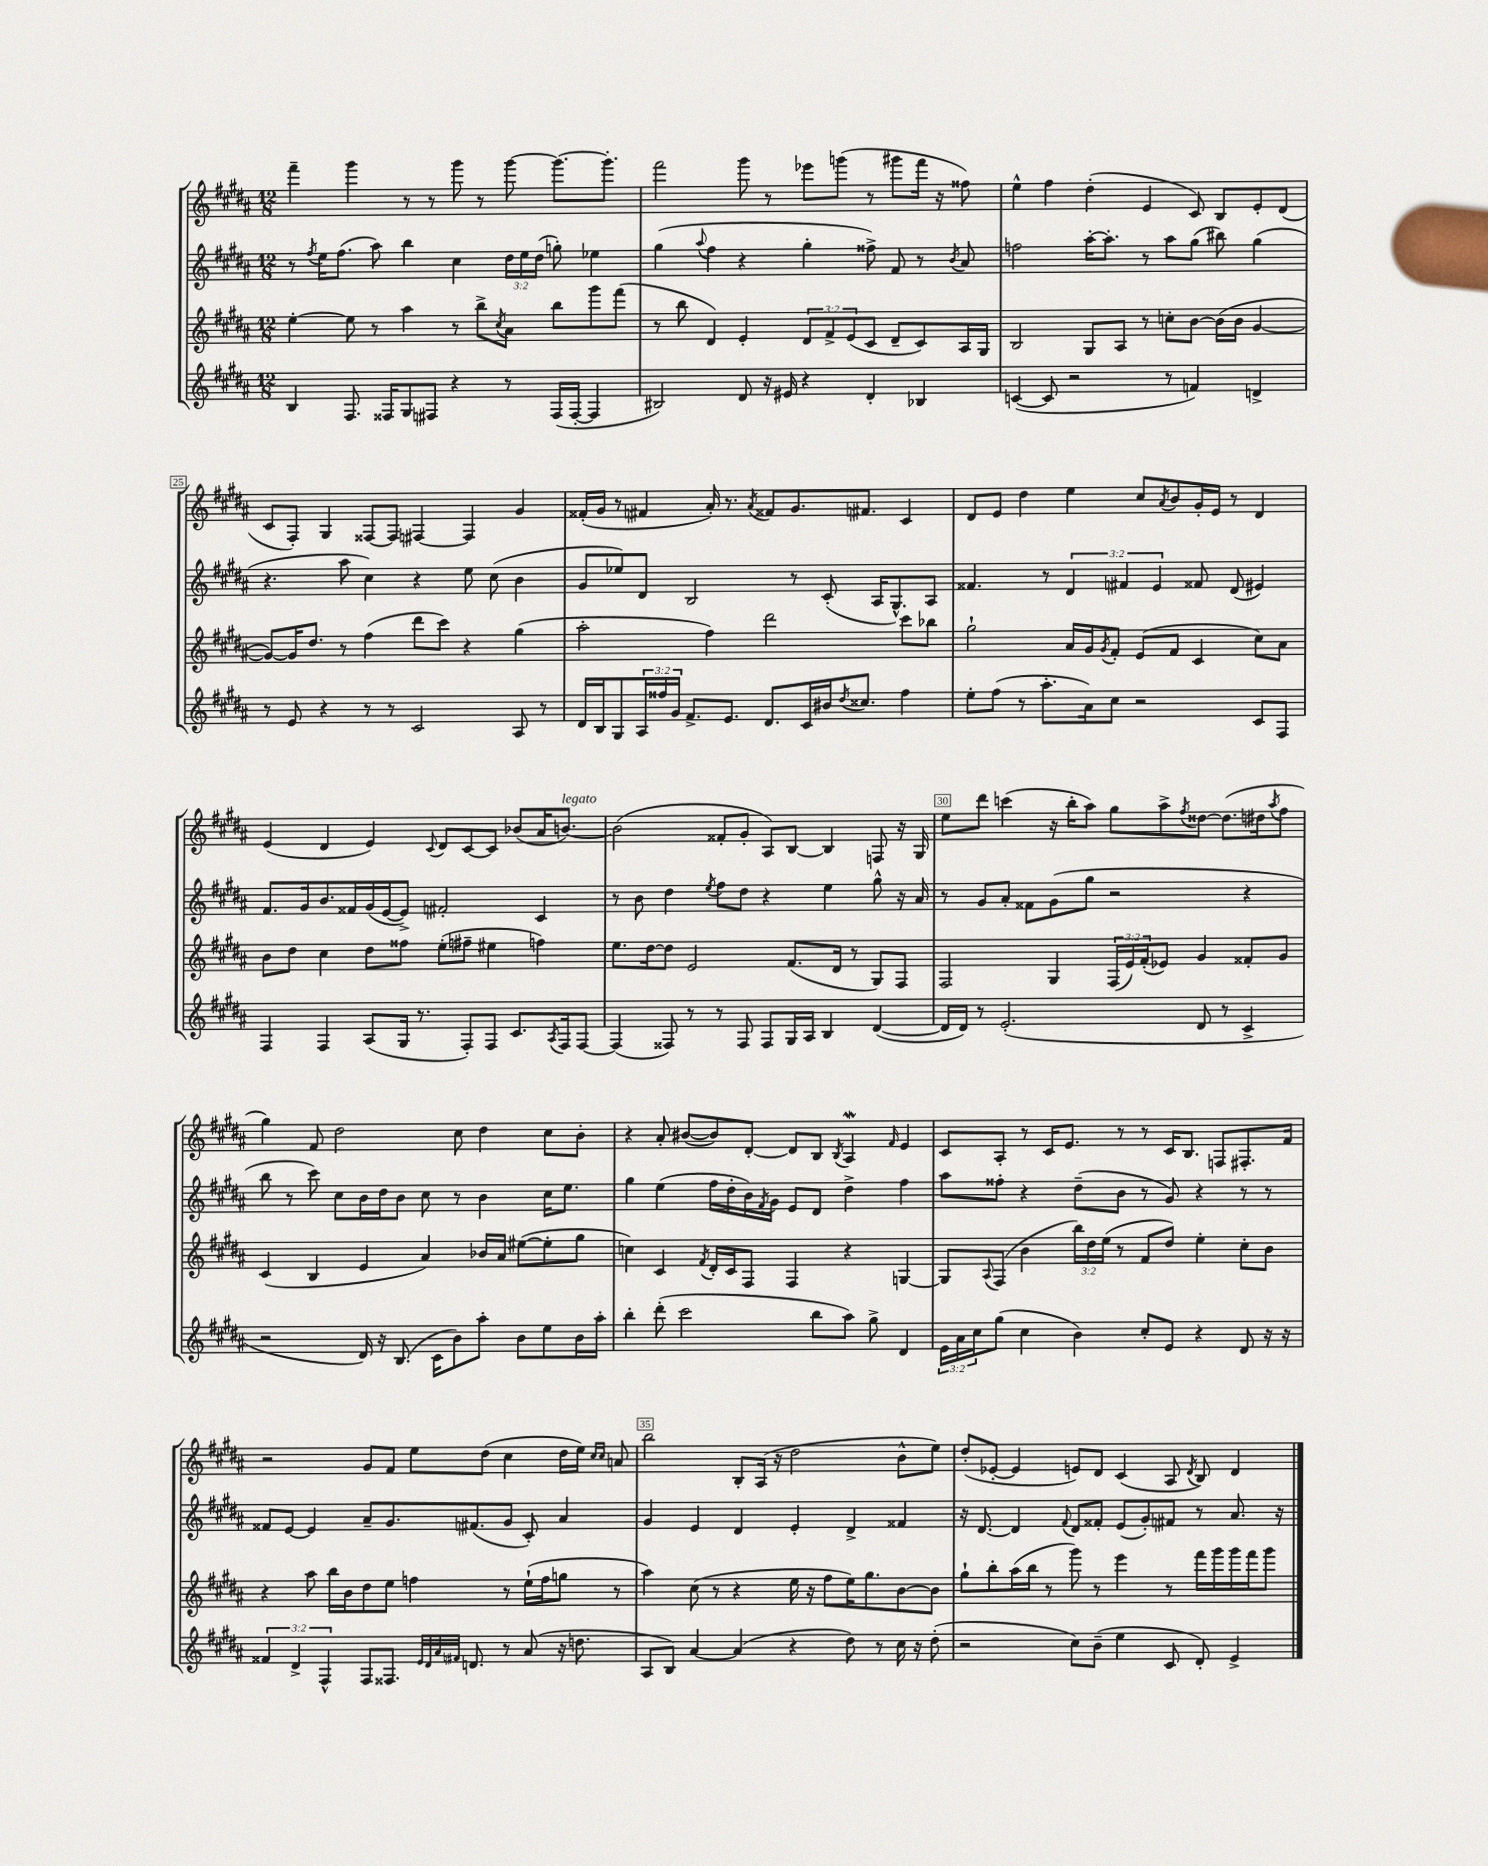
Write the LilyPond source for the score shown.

<<
\new StaffGroup <<
\new Staff = "s0" {
    \clef treble \key b \major \numericTimeSignature \time 12/8
    fis'''4-- gis'''4 r8 r8 gis'''8 r8 gis'''8~ gis'''8.~ gis'''8.-. |
    fis'''2 gis'''8 r8 ees'''8 g'''8( r8 gis'''8 fis'''16 r16 fisis''8) |
    e''4-^ fis''4 dis''4-.( e'4 cis'8) b8 e'8-. dis'8( |
    cis'8 fis8-.) gis4 fisis8~ fisis8 fis4~ fis4 gis'4 |
    fisis'16-.( gis'16 r8 fis'4 ais'16-.) r8. \acciaccatura { ais'8 } fisis'8 gis'8. fis'8. cis'4 |
    dis'8 e'8 dis''4 e''4 cis''8 \acciaccatura { ais'8 } b'8 gis'16-. e'16 r8 dis'4 |
    e'4( dis'4 e'4) \appoggiatura { cis'8 } dis'8 cis'8~ cis'8 bes'8( ais'16 b'8.~^\markup { \italic "legato" }) |
    b'2( fisis'8-. gis'8-. ais8) b8~ b4 f8 r16 gis16 |
    e''8 dis'''8 c'''4( r16 b''16-. ais''8) gis''8 ais''8-> \acciaccatura { fis''8 } disis''8~ disis''8.( dis''16 \acciaccatura { ais''8 } fis''8 |
    gis''4) fis'8 dis''2 cis''8 dis''4 cis''8 b'8-. |
    r4 ais'8-. bis'8~( bis'8) dis'8~-. dis'8 b8 \acciaccatura { b8 } ais4\mordent \grace { fis'16 } e'4 |
    cis'8 ais8-. r8 cis'16 e'8. r8 r8 cis'16 b8. f8 fis8.-. fis'16 |
    r2 gis'8 fis'8 e''8 dis''8( cis''4 dis''16 e''16) \grace { cis''16 cis''16 } a'8 |
    b''2 b8-. ais16( r16 dis''2 b'8-^ e''8) |
    dis''8-.( ees'8~-. ees'4 e'8) dis'8 cis'4( ais8 \acciaccatura { dis'8 } b8) dis'4 \bar "|." |
}
\new Staff = "s1" {
    \clef treble \key b \major \numericTimeSignature \time 12/8 \override Staff.TupletNumber.text = #tuplet-number::calc-fraction-text
    r8 \acciaccatura { fis''8 } e''16 fis''8.( ais''8) b''4 cis''4 \tuplet 3/2 { dis''16 e''16 dis''16( } g''8-.) ees''4 |
    gis''4( \appoggiatura { ais''8 } fis''4 r4 gis''4-. fisis''8->) fis'8 r8 \acciaccatura { b'8 } ais'8 |
    f''2 ais''16~-. ais''8.-. r8 ais''8 gis''8( bis''8) gis''4( |
    r4. ais''8 cis''4) r4 e''8 cis''8( b'4 |
    gis'8 ees''8) dis'8 b2 r8 cis'8-.( ais16 gis8.-^) ais8 |
    fisis'4. r8 \tuplet 3/2 { dis'4 fis'4 e'4 } fisis'8 dis'8( eis'4) |
    fis'8. gis'16 b'8. fisis'16 gis'16( e'16~ e'8->) fis'2-. cis'4 |
    r8 b'8 dis''4 \acciaccatura { e''8 } fis''8 dis''8 r4 e''4 gis''8-^ r16 ais'16 |
    r8 gis'8 ais'8-. fisis'8 gis'8( gis''8 r2 r4 |
    b''8 r8 cis'''8) cis''8 b'16 dis''16 b'8 cis''8 r8 b'4 cis''16 e''8. |
    gis''4 e''4( fis''16 dis''16-. b'16) \acciaccatura { fis'8 } gis'16 e'8 dis'8 dis''4-> fis''4 |
    ais''8 fisis''8-. r4 dis''8--( b'8 r8 gis'8) r4 r8 r8 |
    fisis'8 e'8~ e'4 ais'8-- gis'8. fis'8.( gis'8 cis'8-.) ais'4 |
    gis'4 e'4 dis'4 e'4-. dis'4-> fisis'4 |
    r16 dis'8.~ dis'4 \appoggiatura { fis'8 } dis'8 fisis'8-. e'8( gis'8-.) fis'8 r8 ais'8. r16 \bar "|." |
}
\new Staff = "s2" {
    \clef treble \key b \major \numericTimeSignature \time 12/8 \override Staff.TupletNumber.text = #tuplet-number::calc-fraction-text
    e''4~-. e''8 r8 ais''4 r8 b''8-> \acciaccatura { cis''8 } ais'8 b''8 gis'''8 fis'''8( |
    r8 b''8 dis'4) e'4-. \tuplet 3/2 { dis'8 fis'8-> e'8( } cis'8 dis'8-- cis'8) ais16 gis16 |
    b2 gis8 ais8 r8 c''8-. b'8~ b'16( b'16 gis'4~ |
    gis'8~) gis'16 dis''8. r8 fis''4( dis'''8 cis'''8) r4 gis''4( |
    ais''2-. fis''4) dis'''2 cis'''8 bes''8 |
    gis''2-! ais'16 gis'16 \acciaccatura { gis'8 } fis'8-. e'8( fis'8 cis'4 cis''8) ais'8 |
    b'8 dis''8 cis''4 dis''8 fisis''8 e''8-.( fis''8-- eis''4 f''4) |
    e''8. dis''16~ dis''8 e'2 fis'8.( dis'16 r8 gis8) fis8 |
    fis2 gis4 \tuplet 3/2 { fis16( e'16) fis'16-.( } ees'8) gis'4 fisis'8-. gis'8 |
    cis'4( b4 e'4 ais'4) bes'16 ais'16 eis''8~( eis''8-. gis''8 |
    c''4) cis'4 \acciaccatura { fis'8 } dis'16-. cis'16 fis8 fis4 r4 g4~ |
    g8 \appoggiatura { ais8 } fis8( b'4 \tuplet 3/2 { b''16) dis''16 e''16( } r8 fis'8 dis''8) e''4-. cis''8-. b'8 |
    r4 ais''8 b''16 b'16 dis''8 e''8 f''4 r8 e''16-!( f''16 g''8 r8 |
    ais''4) cis''8( r8 r4 e''16 r16 fis''8 e''16) gis''8. b'8~ b'8 |
    gis''8-! b''8-. ais''16( b''16 r8 gis'''8) r8 e'''4 r8 fis'''16 gis'''16 gis'''16 fis'''16 gis'''8 \bar "|." |
}
\new Staff = "s3" {
    \clef treble \key b \major \numericTimeSignature \time 12/8 \override Staff.TupletNumber.text = #tuplet-number::calc-fraction-text
    b4 fis8. fisis16 gis8 fis8 r4 r8 fis16( fis16~-. fis4 |
    bis2) dis'8 r16 eis'16 r4 dis'4-. bes4 |
    c'4~( c'8 r2 r8 f'4) d'4-> |
    r8 e'8 r4 r8 r8 cis'2 ais8 r8 |
    dis'16 b16 gis8 \tuplet 3/2 { ais16 fisis''16 gis'16 } fis'8.-> e'8. dis'8. cis'16 bis'16 \acciaccatura { dis''8 } cisis''8. fisis''4 |
    e''8-. fis''8( r8 ais''8.-. ais'16) cis''8 r2 cis'8 fis8 |
    fis4 fis4 ais8( gis16 r8. fis8-.) fis8 cis'8. \acciaccatura { ais8 } fis16 fis8~ |
    fis4( fisis8) r8 r8 fisis8 fisis8 gis16 ais16 b4 dis'4~( |
    dis'16 dis'16) r8 e'2.-.( dis'8 r8 cis'4-> |
    r2 dis'16) r16 b8.( cis'16 b'8) ais''8-. b'8 e''8 b'16 ais''16-. |
    b''4-. dis'''8-.( cis'''2 b''8 ais''8) gis''8-> dis'4 |
    \tuplet 3/2 { e'16 ais'16 cis''16 } gis''8( cis''4 b'4) cis''8-. e'8 r4 dis'8 r16 r16 |
    \tuplet 3/2 { fisis'4 dis'4-> fis4-^ } fis8 fisis8. \grace { e'32 dis'32 ais'32 fis'32 } d'8. r8 ais'8( r16 d''8. |
    ais8 b8) ais'4~ ais'4( r4 dis''8) r8 cis''16 r16 dis''8-.( |
    r2 cis''8) b'8--( e''4 cis'8 dis'8-.) e'4-> \bar "|." |
}
>>
>>
\layout { \context { \Score currentBarNumber = #22 \override BarNumber.break-visibility = ##(#f #t #t) barNumberVisibility = #(every-nth-bar-number-visible 5) \override BarNumber.stencil = #(make-stencil-boxer 0.1 0.3 ly:text-interface::print) } }
